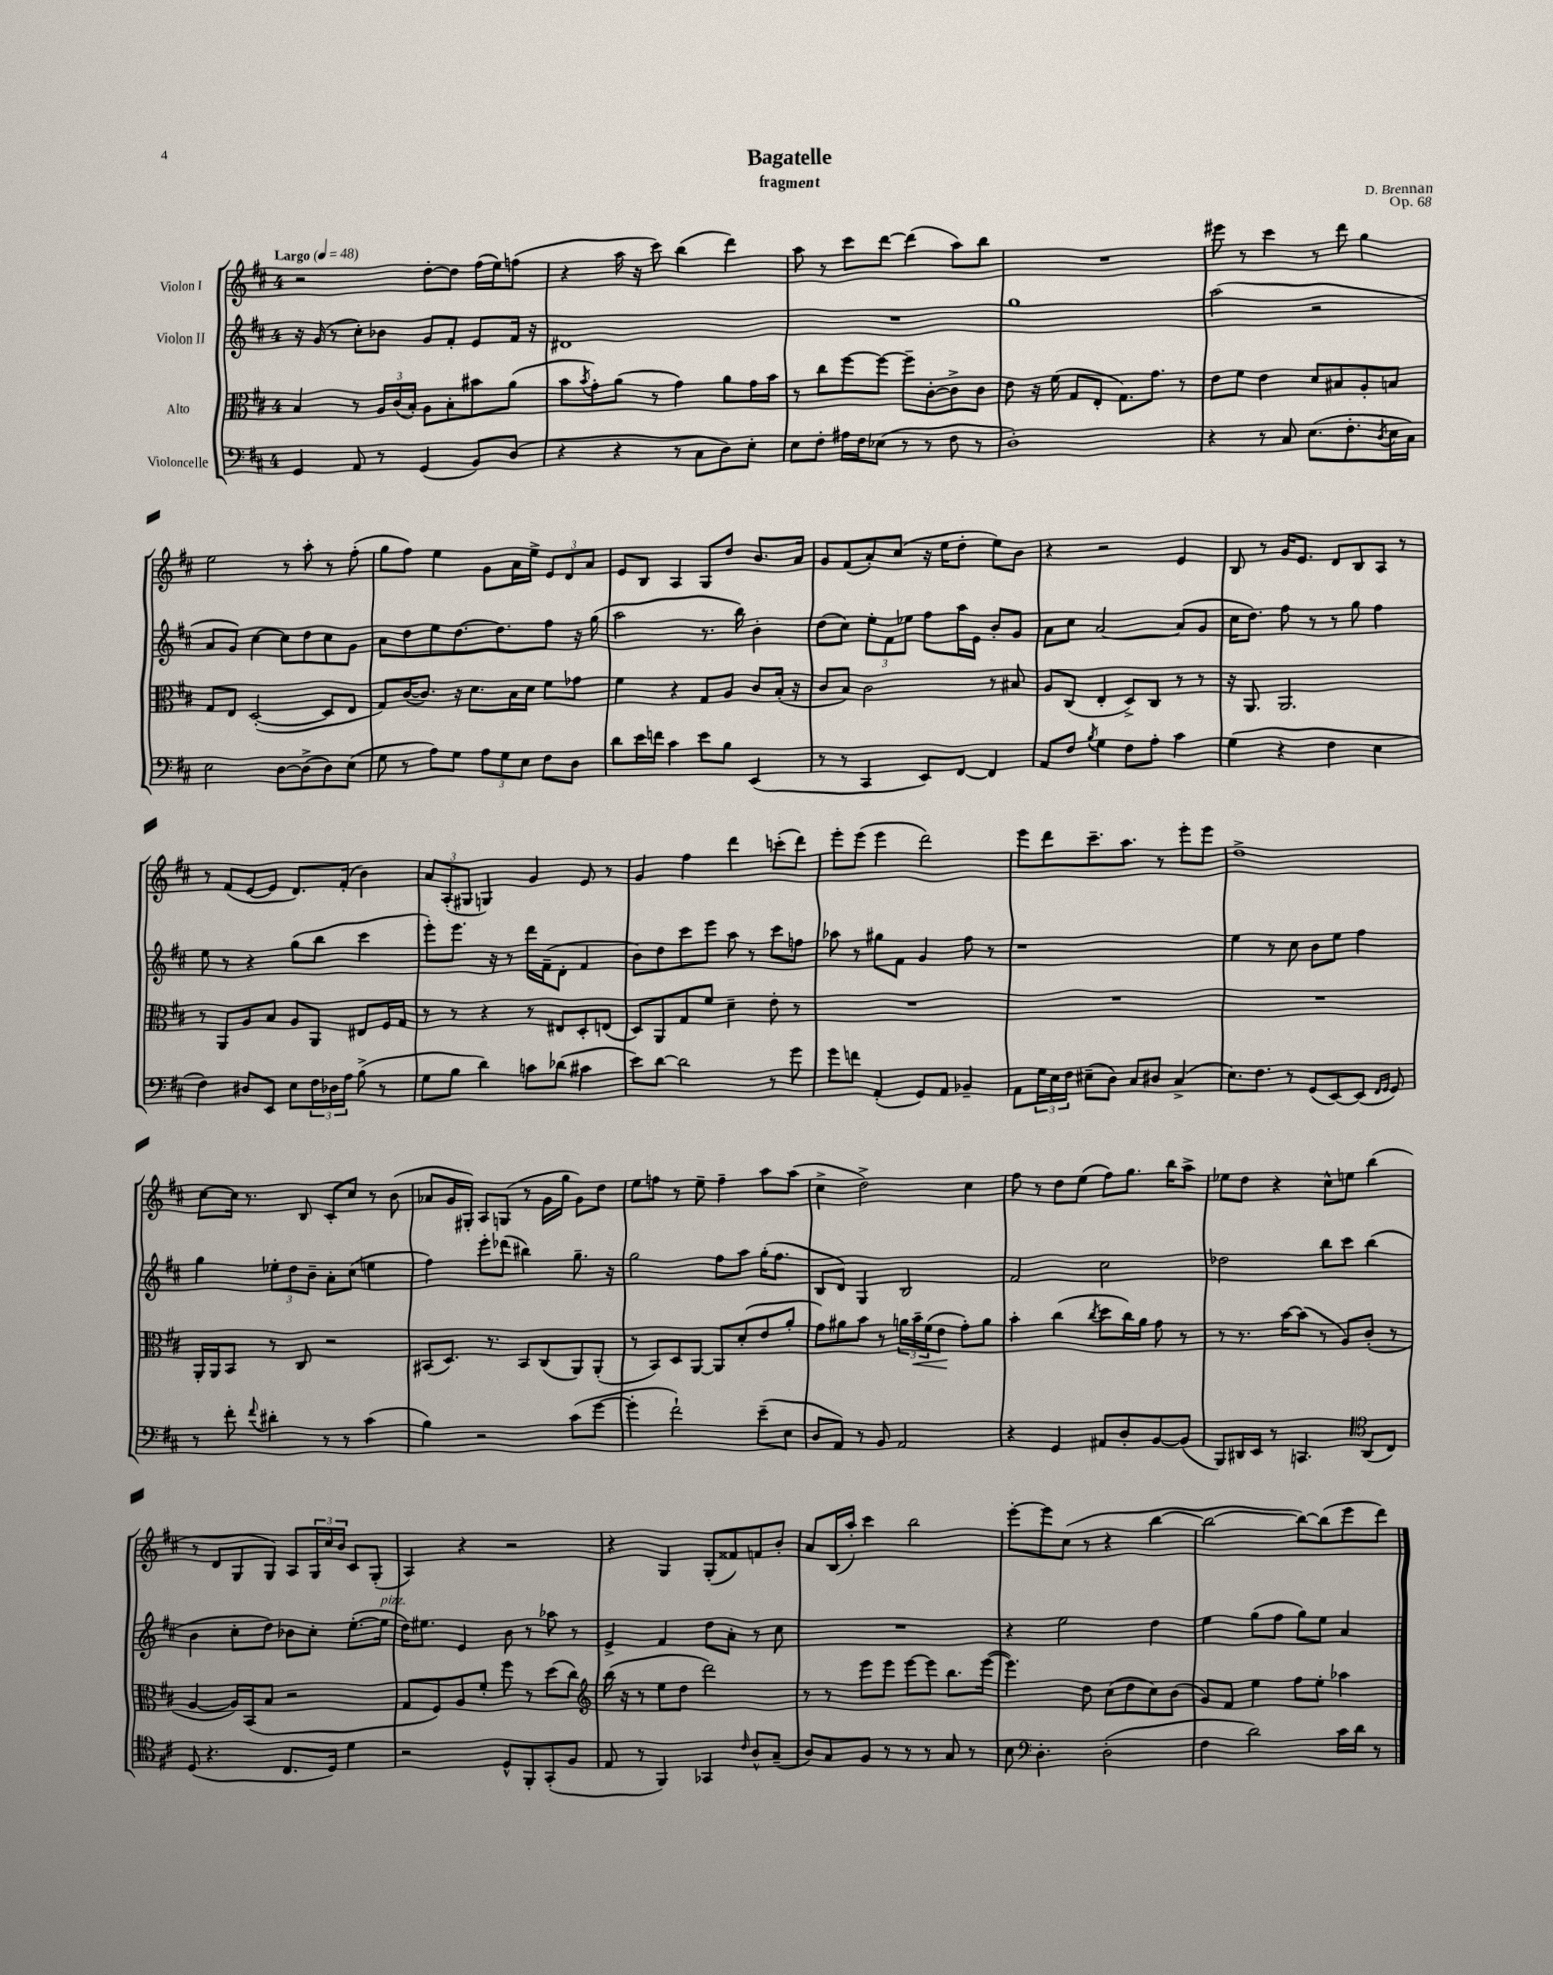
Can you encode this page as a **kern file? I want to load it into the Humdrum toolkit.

**kern	**kern	**kern	**kern
*staff4	*staff3	*staff2	*staff1
*clefF4	*clefC3	*clefG2	*clefG2
*k[f#c#]	*k[f#c#]	*k[f#c#]	*k[f#c#]
*M4/4	*M4/4	*M4/4	*M4/4
*MM48	*MM48	*MM48	*MM48
4GG/	4B/	16r	2r
.	.	(16g/	.
.	.	8r	.
8AA/	8r	8cc#'\L)	.
8r	24A/LL	8b-\J	.
.	(24c#/	.	.
.	24B'/JJ)	.	.
(4GG/	8A\L	8g/L	[8dd'\L
.	8B'\	8f#'/J	8dd\]J
8BB/L)	8b#\	8e/L	(16ff#\LL
.	.	.	16ee\J)
(8D/J	(8a\J	16f#/Jk	(8ff\J
.	.	16r	.
=	=	=	=
4r	8b\L	1d#	4r
.	8qb/	.	.
.	8g'\)	.	.
4r	(8a\J	.	16aa\
.	.	.	16r
.	8r	.	8ccc#\)
8r	4g\)	.	(4bb\
8C#\L	.	.	.
8D\)	8a\L	.	4ddd\)
8E'\J	16g\L	.	.
.	16b\JJ	.	.
=	=	=	=
8E\L	8r	1r	8aa\
8F#'\J	8cc#\L	.	8r
16A#\LL	[8ff#\	.	8ccc#\L
16F#\J	.	.	.
(8E-\J	8ff#\_J	.	[8ddd\J
8r	8ff#~\]L	.	(4ddd\]
8r	[8c#'\	.	.
8F#\	8c#^\]	.	8aa\L)
8r	8c#\J	.	8bb\J
=	=	=	=
1D')	8e\	1gg	1r
.	16r	.	.
.	(16f#\	.	.
.	8G/L	.	.
.	8E'/J	.	.
.	8.G\L)	.	.
.	8.g\J	.	.
.	8r	.	.
=	=	=	=
4r	8e\L	(2aa\	8eee#\
.	8f#\J	.	8r
8r	4e\	.	4ccc#\
8C#/	.	.	.
(8.E\L	8d/L	2r	8r
.	8B#/	.	8ddd\
8.F#'\	.	.	.
.	8A'/	.	4gg\
8qD/	.	.	.
16E\L	8B/J	.	.
16C#\JJ)	.	.	.
=	=	=	=
2E\	8G/L	8a/L	2ee\
.	8E/J	8g/J)	.
.	([2D'/	[4cc#\	.
[8D\L	.	8cc#\]L	8r
(8D^\]	.	8dd\	8aa'\
8D\)	8D/]L	8cc#\	8r
(8E\J	8E/J	8g\J	(8ff#'\
=	=	=	=
8G\	8G/L)	8a\L	8gg\L
8r	([16c#/K	8dd\	8ff#\J)
.	8.c#/]J)	.	.
8A\L)	.	8ee\	4ee\
8G\J	16r	[8.dd\	.
.	8.d\L	.	.
12A\L	.	.	8g\L
.	.	8.dd\]	.
12G\	.	.	.
.	16B\L	.	16a\L
12E\J	.	.	.
.	16d\JJ	.	16ee^\JJ
8F#\L	8f#\L	8ff#\J	12e/L
.	.	.	12d/
8D\J	8g-\J	16r	.
.	.	.	12a/J
.	.	(16gg\	.
=	=	=	=
8d\L	4f#\	2aa\	8e/L
16e\L	.	.	8B/J
16f\JJ	.	.	.
4c#\	4r	.	4A/
8e\L	8G/L	8.r	8G/L
8B\J	8A/J	.	8dd/J
.	.	16bb\)	.
(4EE/	8c#/L	4b'\	8.b/L
.	(16B'/Jk	.	.
.	16r	.	16a/Jk
=	=	=	=
8r	8c#/L	(8dd\L	8g/L
8r	8B/J)	8cc#\J)	(8f#/
4CC#/	2c#\	12ee'\L	8a'/)
.	.	12f#\	.
.	.	.	(8cc#/J
.	.	12ee-\J	.
8EE/L)	.	8ff#\L	16r
.	.	.	16ee\LK
[8FF#/J	.	16aa\L	8dd'\J
.	.	16e\JJ	.
4FF#/]	8r	8b'/L	8ee\L)
.	8B#/	8g/J	8b\J
=	=	=	=
8AA/L	8A/L	8a\L	4r
8F#/J	(8C#/J	8cc#\J	.
8qB/	.	.	.
4G\	4E'/	[2a/	2r
8F#\L	8D^/L)	.	.
8A'\J	8C#/J	.	.
4c#\	8r	(8a/]L	4e/
.	8r	8g/J	.
=	=	=	=
(4G\	16r	16cc#\LK	8B/
.	8.AA/	8.dd\J)	.
.	.	.	8r
4r	2.AA/	8ff#\	16g/LK
.	.	.	8.e/J
.	.	8r	.
4F#\	.	8r	8d/L
.	.	8gg\	8B/
4E\	.	4ff#\	8A/J
.	.	.	8r
=	=	=	=
4F#\)	8r	8ee\	8r
.	8AA/L	8r	(8f#/L
8D#/L	8A/	4r	[8e/
8EE/J	8B/J	.	8e/]J
8E\L	8A/L	(8gg\L	8.d/L)
24F#\L	8AA/J	8bb\J	.
24D-\	.	.	.
.	.	.	(16f#'/Jk
24A\JJ	.	.	.
(8B^\	8E#/L	4ccc#\	4b\)
8r	16F#/L	.	.
.	16G/JJ	.	.
=	=	=	=
8G\L	8r	8eee'\L)	12a/L
.	.	.	(12A'/
8B\J	8r	8.eee\J	.
.	.	.	12G#/J
4d\)	4r	.	4G/)
.	.	16r	.
.	.	8r	.
8c\L	8r	16ddd\LL	4g/
.	.	(16f#~\J	.
(8d-\J	8E#/L	8d'\J	.
4c#\	8D'/	4f#/	8e/
.	(8E/J	.	8r
=	=	=	=
8e\L)	8D/L)	8b\L)	4g/
[8d\J	8AA/	8dd\	.
2d\]	8G/	8ccc#\	4ff#\
.	8f#/J	8eee\J	.
.	4d~\	8aa\	4ddd\
.	.	8r	.
8r	8e'\	8ccc#\L	(8ccc'\L
8g\	8r	8ff\J	8ddd\J)
=	=	=	=
8g\L	1r	8aa-\	8eee'\L
8f\J	.	8r	(8eee\J
(4AA'/	.	8gg#\L	4eee\
.	.	8f#\J	.
8GG/L)	.	4g/	2ddd\)
8AA/J	.	.	.
4BB-~/	.	8ff#\	.
.	.	8r	.
=	=	=	=
8AA\L	1r	1r	8eee\L
24G\L	.	.	8ddd\
24E\	.	.	.
24F#\JJ	.	.	.
(8E#~\L	.	.	8.ccc#~\
8D\J)	.	.	.
.	.	.	8.aa\J
8C#/L	.	.	.
8D#/J	.	.	8r
(4C#^/	.	.	8eee'\L
.	.	.	8eee\J
=	=	=	=
8.E\L)	1r	4ee\	1dd^
8.F#\J	.	.	.
.	.	8r	.
8r	.	8cc#\	.
(8GG/L	.	8b\L	.
[8EE/)	.	8ee\J	.
(8EE/]J	.	4ff#\	.
16qqFF#/LL	.	.	.
16qqGG/JJ	.	.	.
8GG/)	.	.	.
=	=	=	=
8r	16AA'/LL	4gg\	[8cc#\L
.	16AA/J	.	.
8f#'\	8BB/J	.	16cc#\]Jk
.	.	.	8.r
8qqf#/	.	.	.
4d#'\	8r	12ee-'\L	.
.	.	12dd\	.
.	8C#/	.	8B/
.	.	12b~\J	.
8r	2r	8a'\L	8c#'/L
8r	.	(8cc#\J	8cc#/J
(4c#\	.	4ee\	8r
.	.	.	(8b\
=	=	=	=
4B\)	(8BB#/L	4ff#\)	8a-/L
.	8.D/J)	.	16g/L
.	.	.	16G#'/JJ)
2r	.	8eee'\L	8A/L
.	8.r	.	.
.	.	(8ddd-\J	(8G/J
.	8BB#/L	4bb#\)	8r
.	(8C#/	.	16g\LL
.	.	.	16gg\JJ
(8c#\L	8AA/)	8.gg~\	8g\L)
[8g\J	(8AA'/J	.	8dd\J
.	.	16r	.
=	=	=	=
4g'\]	8r	2gg\	8ee\L
.	8BB/L)	.	8ff\J
2f#`\)	8D/	.	8r
.	[8AA/J	.	8ee~\
.	8AA/]L	8ff#\L	4ff~\
.	(8d'/	8aa\J	.
(8e~\L	8e/	(16gg'\LK	8aa\L
.	.	8.ff#\J	.
8E\J	8a'/J	.	(8aa\J
=	=	=	=
8D/L	8g\L)	8B/L	4cc#^\
8AA/J)	8a#\	8d/J)	.
8r	8b\J	4G/	2dd^\)
8BB/	8r	.	.
2AA/	24a\LL	2B/	.
.	24b~\	.	.
.	(24f#\J	.	.
.	8e\J	.	.
.	8g'\L)	.	4cc#\
.	8a\J	.	.
=	=	=	=
4r	4b'\	2f#/	8ff#\
.	.	.	8r
4GG/	(4cc#\	.	8dd\L
.	.	.	(8ee\J
.	8qcc#/	.	.
8AA#/L	8dd\L	2cc#\	8ff#\L)
8D'/	16cc#\L)	.	8.gg\J
.	16a\JJ	.	.
[8BB/	8g\	.	.
.	.	.	16bb\LK
(8BB/]J	8r	.	8aa^\J
=	=	=	=
8BBB/L)	8r	2dd-\	8ee-\L
16DD#/L	8.r	.	8dd\J
16EE/JJ	.	.	.
8r	.	.	4r
.	[16b\LK	.	.
4.CC/	(8b\]J	.	.
.	8r	8bb\L	8cc#^^\L
.	8A/L)	8ccc#\J	8ee\J
*clefC4	*	*	*
(8AA/L	(8c#'/J	(4bb\	(4bb\
8C#/J)	8r	.	.
=	=	=	=
(8D/	[4A/	4b\	8r
4.r	.	.	8d/L
.	16A/]LL)	8cc#'\L	8G/
.	(16BB/J	.	.
.	8B/J	8dd\J)	8G/J)
8.C#/L	2r	8b-\L	8A/L
.	.	8cc#'\J	24G/L
.	.	.	24cc#/
16D/Jk)	.	.	.
.	.	.	24b/JJ
4d\	.	([8.ee'\L	8c#/L
.	.	.	(8G'/J
.	.	16ee\]Jk	.
=	=	=	=
2r	8G/L	16dd\LK)	4A/)
.	.	8.ee#\J	.
.	8F#/)	.	.
.	8A/	4e/	4r
.	8f#'/J	.	.
8D^^/L	8ff#\	8b\	2r
8FF#'/	8r	8r	.
(8GG'/	(8dd\L	8aa-\	.
8F#/J	8cc#\J)	8r	.
=	=	=	=
*	*clefG2	*	*
8E/	(16bb\	4e^/	4r
.	16r	.	.
8r	8r	.	.
4FF#/)	8ee\L	4f#/	4G/
.	8dd\J	.	.
4GG-/	2ddd\)	8dd\L	(8G'/L
.	.	8a'\J	8f##/)
16qqc#/	.	.	.
8A^^/L	.	8r	8f/
(8G~/J	.	8cc#\	8b'/J
=	=	=	=
8A/L)	8r	1r	8a/L
8G/	8r	.	(16B/L
.	.	.	16aa'/JJ)
8F#/J	8eee\L	.	4ccc#\
8r	8eee\J	.	.
8r	[8eee\L	.	2bb\
8r	8eee\]J	.	.
8G/	8.bb\L	.	.
8r	.	.	.
.	([16eee\Jk	.	.
=	=	=	=
8B\	4.eee\])	4r	[8eee'\L
*clefF4	*	*	*
4.D'\	.	.	8eee\]
.	.	2ee\	(8cc#\J
.	8dd\	.	8r
(2D'\	(8cc#\L	.	4r
.	8dd\	.	.
.	8cc#\)	4dd\	[4bb\
.	(8b\J	.	.
=	=	=	=
4F#\	8g/L)	4ee\	2bb\_
.	8f#/J	.	.
2d\)	4ee\	(8gg\L	.
.	.	8ff#\J	.
.	8ff#\L	8gg\L)	8bb\_L)
.	8ee'\J	8ee\J	(8bb\]
16c#\LL	4aa-\	4a/	8eee\
16d\JJ	.	.	.
8r	.	.	8ddd\J)
==	==	==	==
*-	*-	*-	*-
